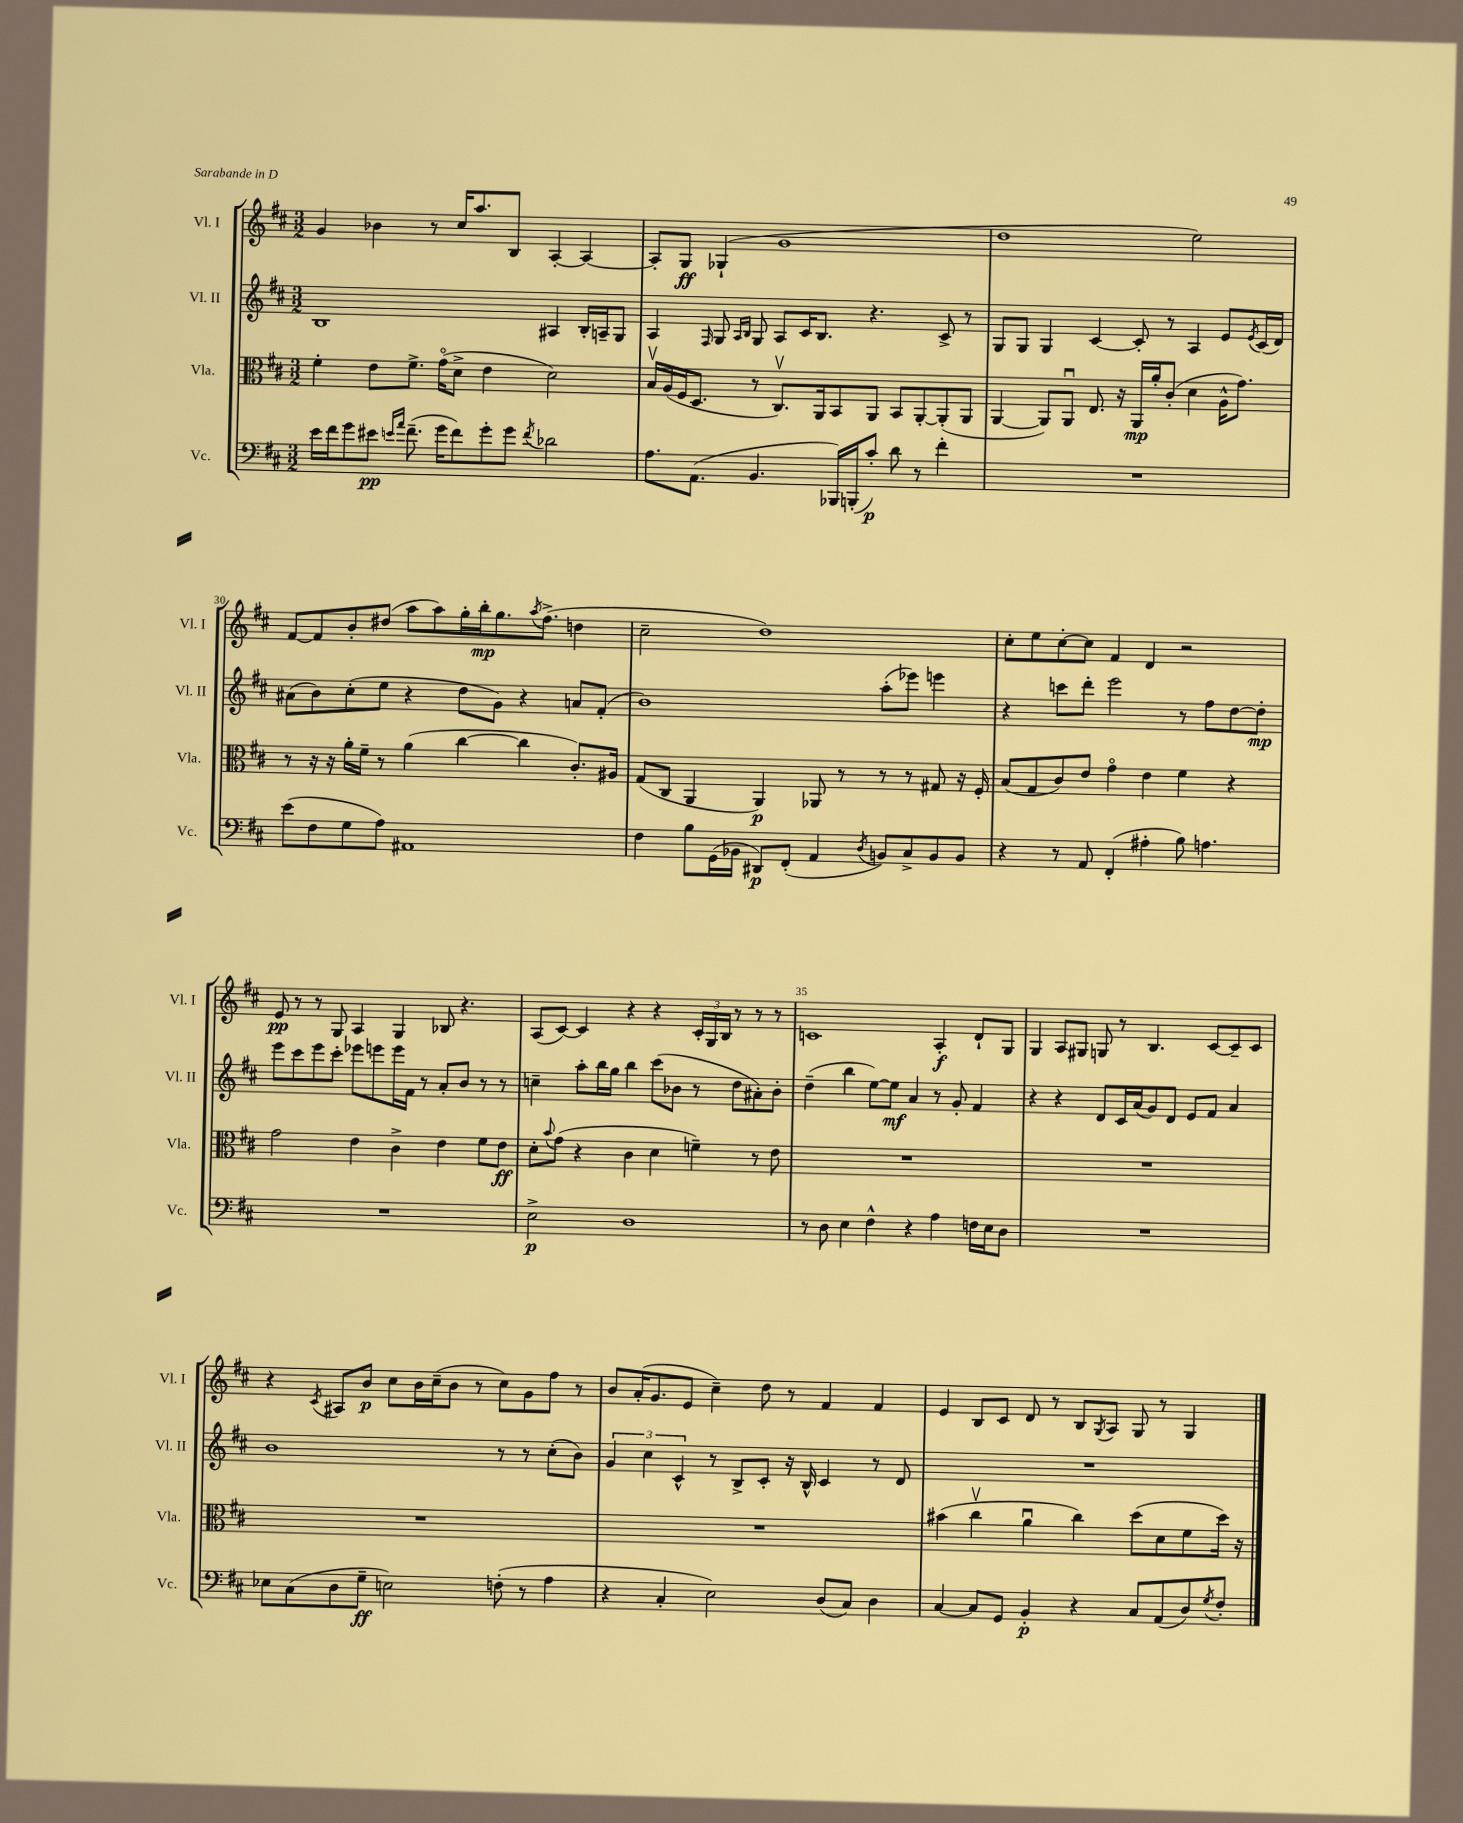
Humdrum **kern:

**kern	**kern	**kern	**kern
*staff4	*staff3	*staff2	*staff1
*clefF4	*clefC3	*clefG2	*clefG2
*k[f#c#]	*k[f#c#]	*k[f#c#]	*k[f#c#]
*M3/2	*M3/2	*M3/2	*M3/2
16e\LL	4f#'\	1B	4g/
16f#\J	.	.	.
8g\	.	.	.
8e#\J	8e\L	.	4b-\
16qqe/LL	.	.	.
16qqa/JJ	.	.	.
(8.f#~\	8.f#^\J	.	.
.	.	.	8r
16g\LK	(16go\LK	.	.
8f#\)	8d^\J	.	16cc#/LK
.	.	.	8.aa/
8g'\	4e\	.	.
8g\J	.	.	8B/J
8qf#/	.	.	.
2d-\	2d\)	4A#/	[4A'/
.	.	16B'/LL	4A/_
.	.	16A~/J	.
.	.	8G/J	.
=	=	=	=
8.A\L	16Bv/LL	4A/	8A'/]L
.	(16A/	.	.
.	16F#/J	.	8G/J
(8.AA\J	8.D/J	.	.
.	.	16qqF#/	.
.	.	8G/	(4G-`/
.	.	16qqA/LL	.
.	.	16qqB/JJ	.
4.BB/	8r	8G/	.
.	8.C#v/L)	8A/L	1g
.	.	16c#/K	.
.	16AA/k	8.B/J	.
16BBB-/LL)	8BB/	.	.
(16BBB'/J	.	.	.
8c#'/J)	8AA/J	4.r	.
8d\	8BB/L	.	.
8r	[8AA'/	.	.
4f#'\	(8AA'/]	8c#^/	.
.	8AA/J	8r	.
=	=	=	=
1.r	[4AA/	8G/L	1dd
.	.	8G/J	.
.	8AA/]L)	4G/	.
.	8AAu/J	.	.
.	8.E/	[4c#/	.
.	16r	.	.
.	16AA/LL	8c#'/]	.
.	16a'/J	.	.
.	(8c#'/J	8r	.
.	4d\	4A/	2ee\)
.	16A^^\LK	8e/L	.
.	8.g\J)	.	.
.	.	8qe/	.
.	.	(16c#/L	.
.	.	16d/JJ)	.
=	=	=	=
(8e\L	8r	(8a#\L	[8f#/L
8F#\	16r	8b\)	8f#/]
.	16r	.	.
8G\	16a'\LL	(8cc#'\	8b'/
.	16f#~\JJ	.	.
8A\J)	8r	8ee\J	(8dd#/J
1AA#	(4a\	4r	8aa\L
.	.	.	8aa\)
.	[4cc#\	8dd\L	16gg'\L
.	.	.	16bb'\J
.	.	8g\J)	8.gg\
.	4cc#\]	4r	.
.	.	.	8qaa/
.	.	.	(8.ff#^\J
.	8.c#'/L)	8a/L	4dd\
.	.	(8f#'/J	.
.	16A#/Jk	.	.
=	=	=	=
4F#\	(8G/L	1b)	2cc#~\
.	8C#/J	.	.
8B\L	4AA/	.	.
(16GG\L	.	.	.
16BB-\JJ	.	.	.
8DD#/L)	4AA/)	.	1dd)
(8FF#'/J	.	.	.
4AA/	8AA-/	.	.
.	8r	.	.
8qD/	.	.	.
8BB/L)	8r	(8aa'\L	.
8C#^/	8r	8eee-\J)	.
8BB/	8G#/	4eee\	.
8BB/J	16r	.	.
.	16F#'/	.	.
=	=	=	=
4r	(8B/L	4r	8cc#'\L
.	8G/	.	8ee\
8r	8c#/)	8ccc\L	[8cc#'\
8AA/	8e/J	8ddd'\J	8cc#\]J
(4FF#'/	4go\	2eee\	4f#/
4A#'\	4e\	.	4d/
8B\)	4f#\	8r	2r
4.A\	.	8ff#\L	.
.	4r	[8dd\	.
.	.	8dd'\]J	.
=	=	=	=
1.r	2g\	8eee\L	8e/
.	.	8ccc#\	8r
.	.	8eee\	8r
.	.	8ccc#'\J	8G/
.	4e\	8eee-\L	4A/
.	.	8eee\	.
.	4c#^\	16eee\L	4G/
.	.	16f#\JJ	.
.	.	8r	.
.	4e\	8a'/L	8B-/
.	.	8b/J	4.r
.	8f#\L	8r	.
.	8e\J	8r	.
=	=	=	=
2E^\	8d'\L	4cc~\	(8A/L
.	8qqb/	.	.
.	(8g\J	.	[8c#/J)
.	4r	8aa'\L	4c#/]
.	.	16bb\L	.
.	.	16gg\JJ	.
1D	4c#\	4bb\	4r
.	4d\	(8ccc#\L	4r
.	.	8b-\J	.
.	4f~\)	8r	24c#'/LL
.	.	.	24G/
.	.	.	24B/JJ
.	.	8dd\L	8r
.	8r	8a#'\)	8r
.	8e\	8b-'\J	8r
=	=	=	=
8r	1.r	(4dd~\	1c
8D\	.	.	.
4E\	.	4bb\	.
4F#^^\	.	[8ee\L)	.
.	.	8ee\]J	.
4r	.	4a/	.
4A\	.	8r	4A'/
.	.	8g'/	.
16F\LL	.	4f#/	8d`/L
16E\J	.	.	.
8D\J	.	.	8G/J
=	=	=	=
1.r	1.r	4r	4G/
.	.	4r	8A/L
.	.	.	8G#/J
.	.	8d/L	8G/
.	.	16c#/L	8r
.	.	(16a/J	.
.	.	8g/)	4.B/
.	.	8d/J	.
.	.	8e/L	.
.	.	8f#/J	[8c#/L
.	.	4a/	8c#~/]
.	.	.	8c#/J
=	=	=	=
8E-\L	1.r	1b	4r
(8C#\	.	.	.
.	.	.	8qc#/
8D\	.	.	8A#/L
8G~\J	.	.	8b/J
2E\)	.	.	8cc#\L
.	.	.	16b\L
.	.	.	(16cc#~\J
.	.	.	8b\J
.	.	.	8r
(8F'\	.	8r	8cc#\L)
8r	.	8r	8g\
4A\	.	(8cc#'\L	8ff#\J
.	.	8b\J)	8r
=	=	=	=
4r	1.r	6g/	8b/L
.	.	.	(16a'/K
.	.	6cc#\	.
.	.	.	8.g/
4C#'/	.	.	.
.	.	6c#^^/	.
.	.	.	8e/J
2E\)	.	8r	4cc#~\)
.	.	8B^/L	.
.	.	8c#'/J	8dd\
.	.	16r	8r
.	.	16B^^/	.
(8D/L	.	4c#/	4f#/
8C#/J)	.	.	.
4D\	.	8r	4f#/
.	.	8d/	.
=	=	=	=
[4C#/	(4b#\	1.r	4e/
8C#/]L	4cc#v\	.	8B/L
8GG/J	.	.	8c#/J
4BB'/	4au\	.	8d/
.	.	.	8r
4r	4cc#\)	.	8B/L
.	.	.	8qG/
.	.	.	8A/J
8C#/L	(8dd\L	.	8G/
(8AA/	8d\	.	8r
8D/)	8f#\	.	4G/
8qG/	.	.	.
8F#'/J	16dd\Jk)	.	.
.	16r	.	.
==	==	==	==
*-	*-	*-	*-
